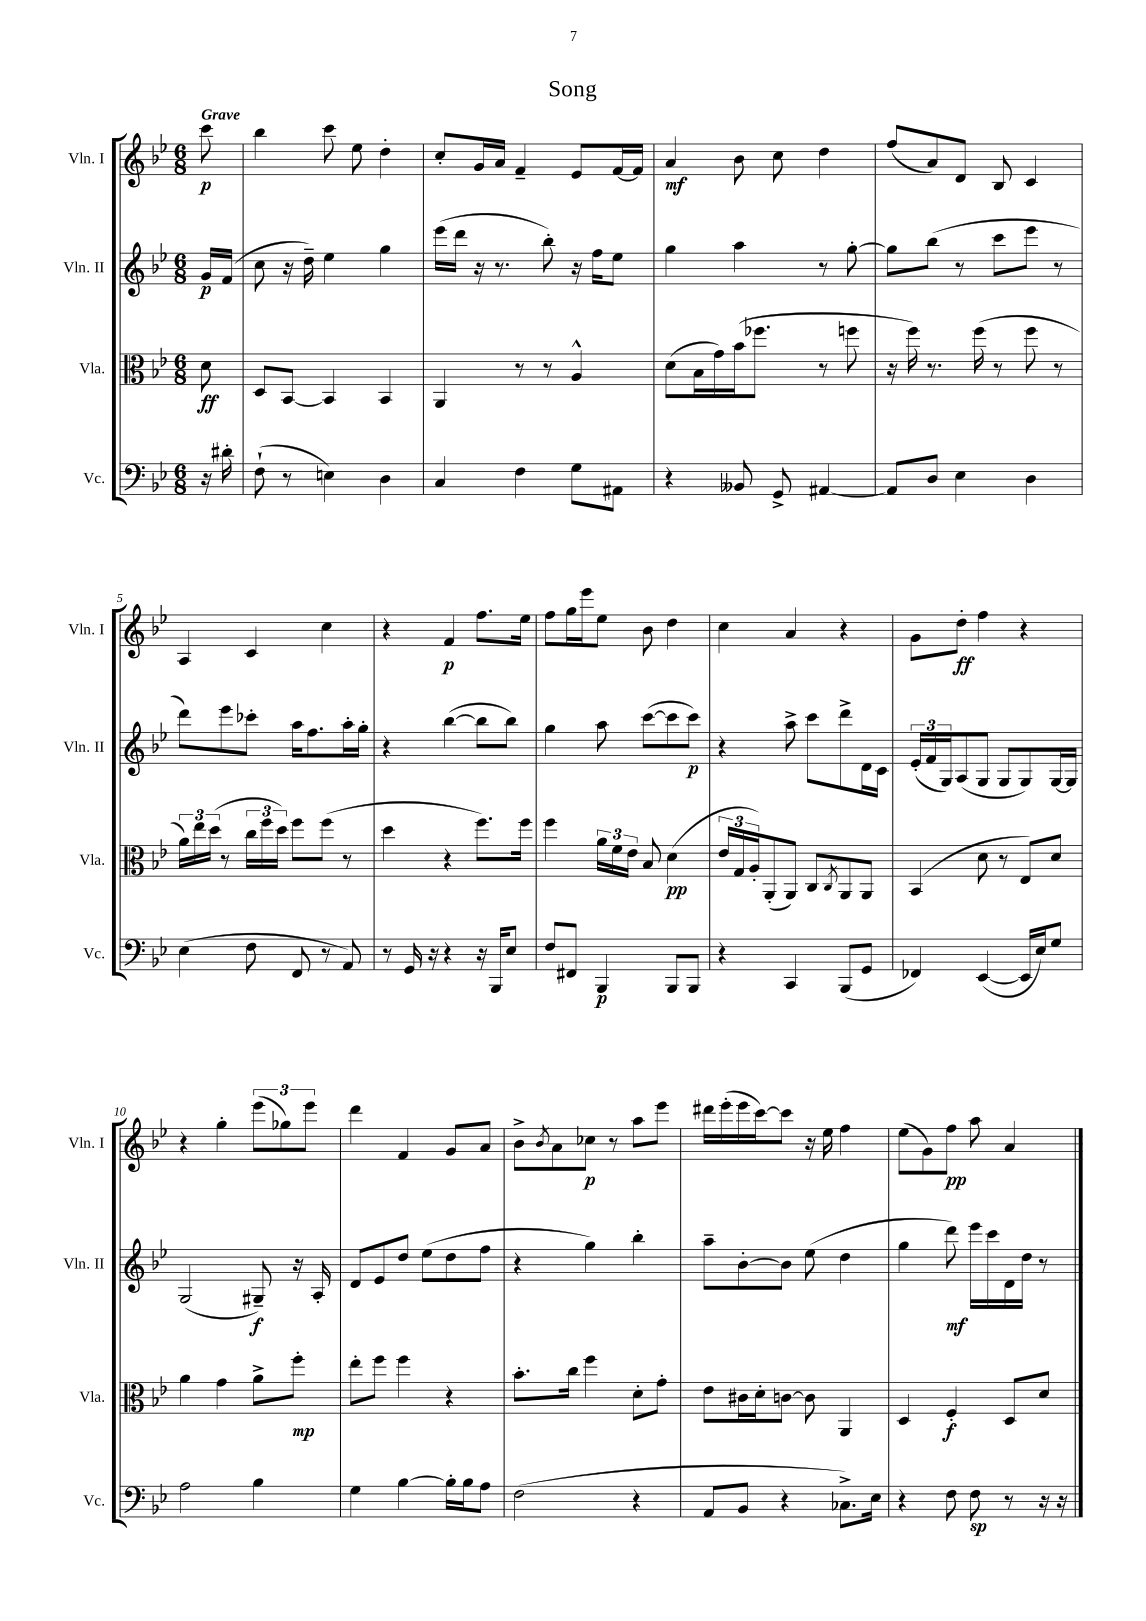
\header { title = "Song" }
<<
\new StaffGroup <<
\new Staff = "s0" \with { instrumentName = "Vln. I" shortInstrumentName = "Vln. I" } {
    \clef treble \key bes \major \numericTimeSignature \time 6/8 \partial 8 \tempo "Grave"
    c'''8\p |
    bes''4 c'''8 ees''8 d''4-. |
    c''8-. g'16 a'16 f'4-- ees'8 f'16~ f'16 |
    a'4\mf bes'8 c''8 d''4 |
    f''8( a'8) d'8 bes8 c'4 |
    a4 c'4 c''4 |
    r4 f'4\p f''8. ees''16 |
    f''8 g''16 ees'''16 ees''8 bes'8 d''4 |
    c''4 a'4 r4 |
    g'8 d''8-.\ff f''4 r4 |
    r4 g''4-. \tuplet 3/2 { ees'''8( ges''8) ees'''8 } |
    d'''4 f'4 g'8 a'8 |
    bes'8-> \acciaccatura { bes'8 } a'8 ces''8\p r8 a''8 ees'''8 |
    dis'''16 ees'''16-.( ees'''16 c'''16~) c'''8 r16 ees''16 f''4 |
    ees''8( g'8) f''8\pp a''8 a'4 \bar "|." |
}
\new Staff = "s1" \with { instrumentName = "Vln. II" shortInstrumentName = "Vln. II" } {
    \clef treble \key bes \major \numericTimeSignature \time 6/8 \partial 8
    g'16\p f'16( |
    c''8 r16 d''16--) ees''4 g''4 |
    ees'''16( d'''16 r16 r8. bes''8-.) r16 f''16 ees''8 |
    g''4 a''4 r8 g''8~-. |
    g''8 bes''8( r8 c'''8 ees'''8 r8 |
    d'''8) ees'''8 ces'''8-. a''16 f''8. a''16-. g''16-. |
    r4 bes''4~( bes''8 bes''8) |
    g''4 a''8 c'''8~( c'''8 c'''8\p) |
    r4 a''8-> c'''8 d'''8-> d'16 c'16 |
    \tuplet 3/2 { ees'16-.( f'16 g16) } a8( g8 g8 g8) g16~ g16 |
    g2( gis8--\f) r16 a16-. |
    d'8 ees'8 d''8 ees''8( d''8 f''8 |
    r4 g''4) bes''4-. |
    a''8-- bes'8~-. bes'8 ees''8( d''4 |
    g''4 d'''8\mf) ees'''16 c'''16 d'16 d''16 r8 \bar "|." |
}
\new Staff = "s2" \with { instrumentName = "Vla." shortInstrumentName = "Vla." } {
    \clef alto \key bes \major \numericTimeSignature \time 6/8 \partial 8
    d'8\ff |
    d8 bes,8~ bes,4 bes,4 |
    a,4 r8 r8 a4-^ |
    d'8( bes16 g'16) bes'16( fes''8. r8 f''8 |
    r16 f''16) r8. f''16( r8 f''8 r8 |
    \tuplet 3/2 { a'16) ees''16 d''16( } r8 \tuplet 3/2 { c''16 f''16 d''16) } f''8 f''8( r8 |
    d''4 r4 f''8.) f''16 |
    f''4 \tuplet 3/2 { a'16 f'16 ees'16 } bes8 d'4\pp( |
    \tuplet 3/2 { ees'16 g16 a16-.) } a,8-.( a,8) c8 \acciaccatura { c8 } a,8 a,8 |
    bes,4( d'8 r8 ees8) d'8 |
    a'4 g'4 a'8-> f''8-.\mp |
    ees''8-. f''8 f''4 r4 |
    bes'8.-. c''16 f''4 d'8-. g'8-. |
    ees'8 cis'16 d'16-. c'8~ c'8 a,4 |
    d4 f4-.\f d8 d'8 \bar "|." |
}
\new Staff = "s3" \with { instrumentName = "Vc." shortInstrumentName = "Vc." } {
    \clef bass \key bes \major \numericTimeSignature \time 6/8 \partial 8
    r16 dis'16-. |
    f8-!( r8 e4) d4 |
    c4 f4 g8 ais,8 |
    r4 beses,8 g,8-> ais,4~ |
    ais,8 d8 ees4 d4 |
    ees4( f8 f,8 r8 a,8) |
    r8 g,16 r16 r4 r16 bes,,16 ees8 |
    f8 fis,8 bes,,4\p bes,,8 bes,,8 |
    r4 c,4 bes,,8( g,8 |
    fes,4) ees,4~( ees,16 ees16) g8 |
    a2 bes4 |
    g4 bes4~ bes16-. bes16 a8 |
    f2( r4 |
    a,8 bes,8 r4 ces8.->) ees16 |
    r4 f8 f8\sp r8 r16 r16 \bar "|." |
}
>>
>>
